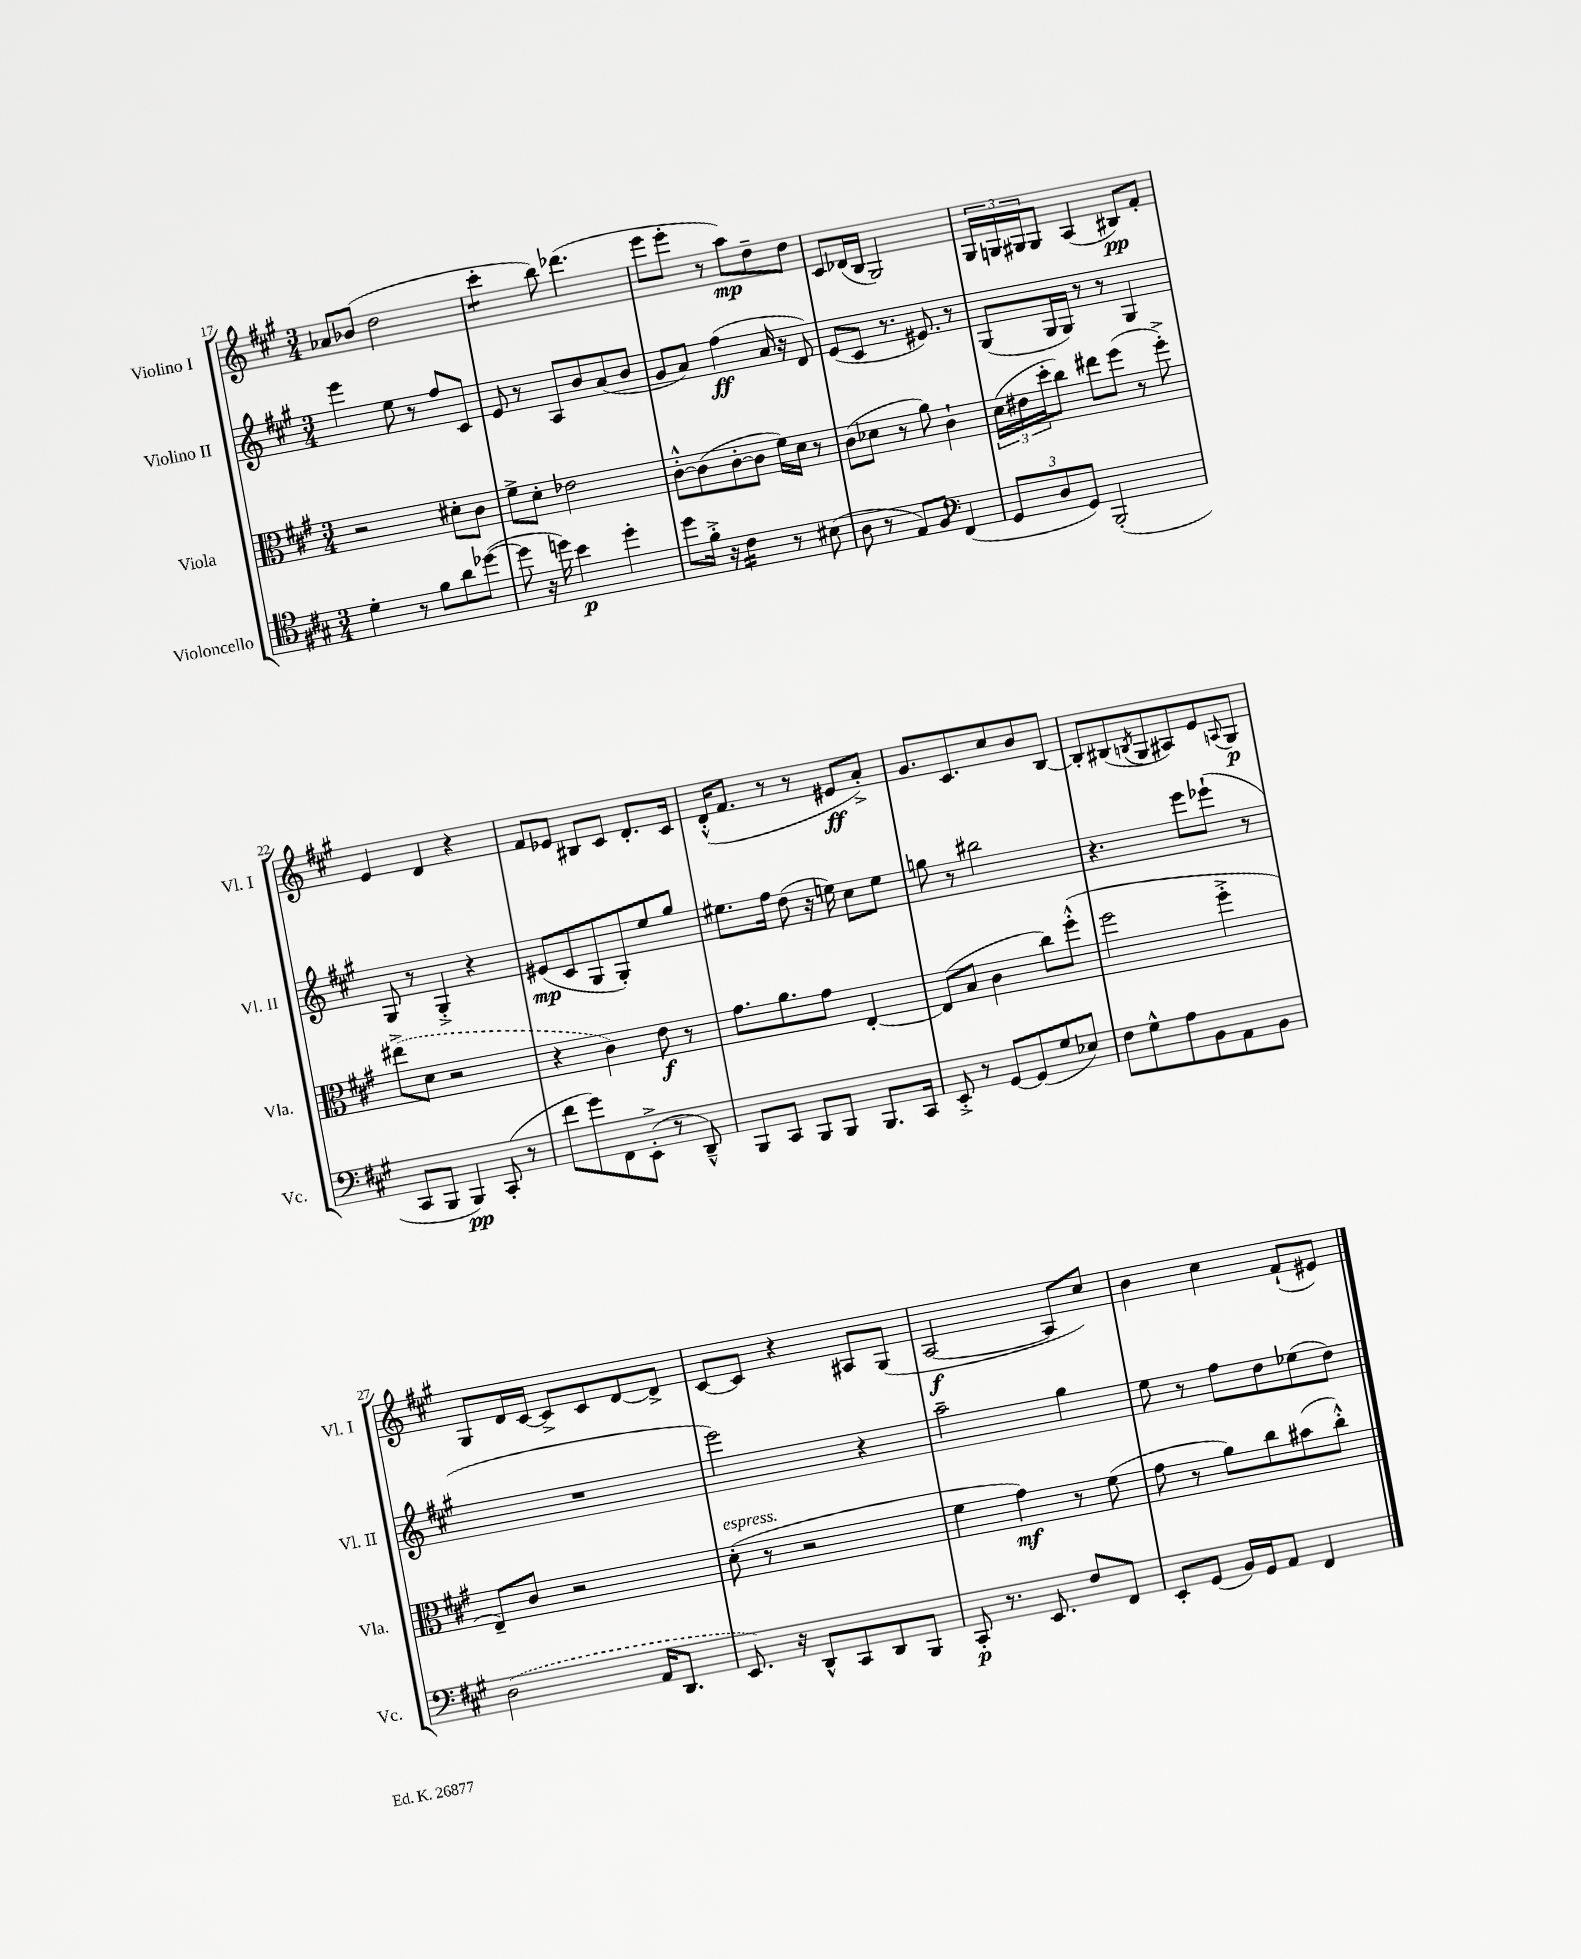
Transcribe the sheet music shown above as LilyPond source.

<<
\new StaffGroup <<
\new Staff = "s0" \with { instrumentName = "Violino I" shortInstrumentName = "Vl. I" } {
    \clef treble \key a \major \numericTimeSignature \time 3/4
    aes'8 bes'8( d''2 |
    cis'''4:8-. b''8) des'''4.( |
    e'''8 e'''8-. r8 a''8\mp) d''8-- d''8 |
    cis'8 des'16( b16 gis2) |
    \tuplet 3/2 { gis16 g16 gis16 } gis8 a4( bis8\pp) fis'8-. |
    e'4 d'4 r4 |
    fis'8 ees'8 bis8 cis'8 d'8.-. cis'16 |
    d'16-.-^( fis'8. r8 r8 eis'8\ff a'8-.->) |
    gis'8. cis'8. cis''8 b'8 b8~ |
    b8-. bis8( \acciaccatura { b8 } gis8 ais8) e'8 \appoggiatura { a8 } gis8\p |
    gis8 d'16 cis'16~ cis'8-> cis'8 d'8~ d'8-> |
    cis'8~ cis'8 r4 ais8 gis8( |
    a2~\f a8 cis''8) |
    b'4 cis''4 fis'8-!( eis'8) \bar "|." |
}
\new Staff = "s1" \with { instrumentName = "Violino II" shortInstrumentName = "Vl. II" } {
    \clef treble \key a \major \numericTimeSignature \time 3/4
    e'''4 e''8 r8 fis''8 cis'8 |
    e'8 r8 a8 b'8 a'8( b'8 |
    gis'8 a'8) fis''4\ff( a'16 r16 d'8) |
    e'8( cis'8 r8. eis'8.) r8 |
    gis8( gis16 gis16) r8 r8 gis4 |
    gis8 r8 gis4-.-> r4 |
    eis'8\mp( cis'8 gis8 gis8-.) e''8 gis''8 |
    eis''8. fis''16 d''8( r16 e''16) cis''8 e''8 |
    g''8 r8 bis''2 |
    r4. e'''8 ees'''8-!( r8 |
    R2. |
    e'''2) r4 |
    a''2-- gis''4 |
    e''8 r8 fis''8 d''8 ees''8( d''8) \bar "|." |
}
\new Staff = "s2" \with { instrumentName = "Viola" shortInstrumentName = "Vla." } {
    \clef alto \key a \major \numericTimeSignature \time 3/4
    r2 dis'8-. cis'8 |
    fis'8-> d'8-. ees'2 |
    cis'8~-.-^ cis'8( cis'8~-. cis'8 fis'16) d'16 r8 |
    cis'8( des'8 r8 a'8) cis'4-! |
    \tuplet 3/2 { d'16( eis'16 d''16-. } cis''8) eis''8 fis''8( r8 fis''8-.->) |
    \once \slurDashed eis''8->( d'8 r2 |
    r4 cis'4) e'8\f r8 |
    gis'8. a'8. gis'8 e4~-. |
    e8( b8 cis'4 cis''8) fis''8-.-^( |
    fis''2 fis''4-.-> |
    e8--) cis'8 r2 |
    d'8-.^\markup { \italic "espress." }( r8 r2 |
    fis'4 gis'4\mf) r8 fis'8( |
    gis'8 r8 a'8) cis''8 bis'8( cis''8-.-^) \bar "|." |
}
\new Staff = "s3" \with { instrumentName = "Violoncello" shortInstrumentName = "Vc." } {
    \clef tenor \key a \major \numericTimeSignature \time 3/4
    d'4-. r8 fis'8 a'8 des''8~( |
    des''8 r16 d''16) b'4\p d''4-. |
    d''8 fis'16-.-> r16 cis'4:16 r8 bis8( |
    a8 r8 e8) fis8 \clef bass fis,4( |
    \tuplet 3/2 { gis,8 d8 gis,8) } b,,2-.( |
    cis,8 b,,8 b,,4\pp) cis,8-.( r8 |
    fis'8 gis'8) fis,8 e,8-.->( r8 d,8---^) |
    b,,8 cis,8 b,,8 b,,8 b,,8. cis,16 |
    e,8-.-> r8 gis,8~ gis,8( gis8 ees8) |
    fis8 gis8-^ a8 b,8 a,8 b,8 |
    \once \slurDashed d2( a,16 d,8. |
    e,8.) r16 d,8-^ cis,8 d,8 b,,8 |
    cis,8-.\p r8. e,8. fis8 fis,8 |
    e,8-. gis,8( b,16) gis,16 a,8 fis,4 \bar "|." |
}
>>
>>
\layout { \context { \Score currentBarNumber = #17 } }
